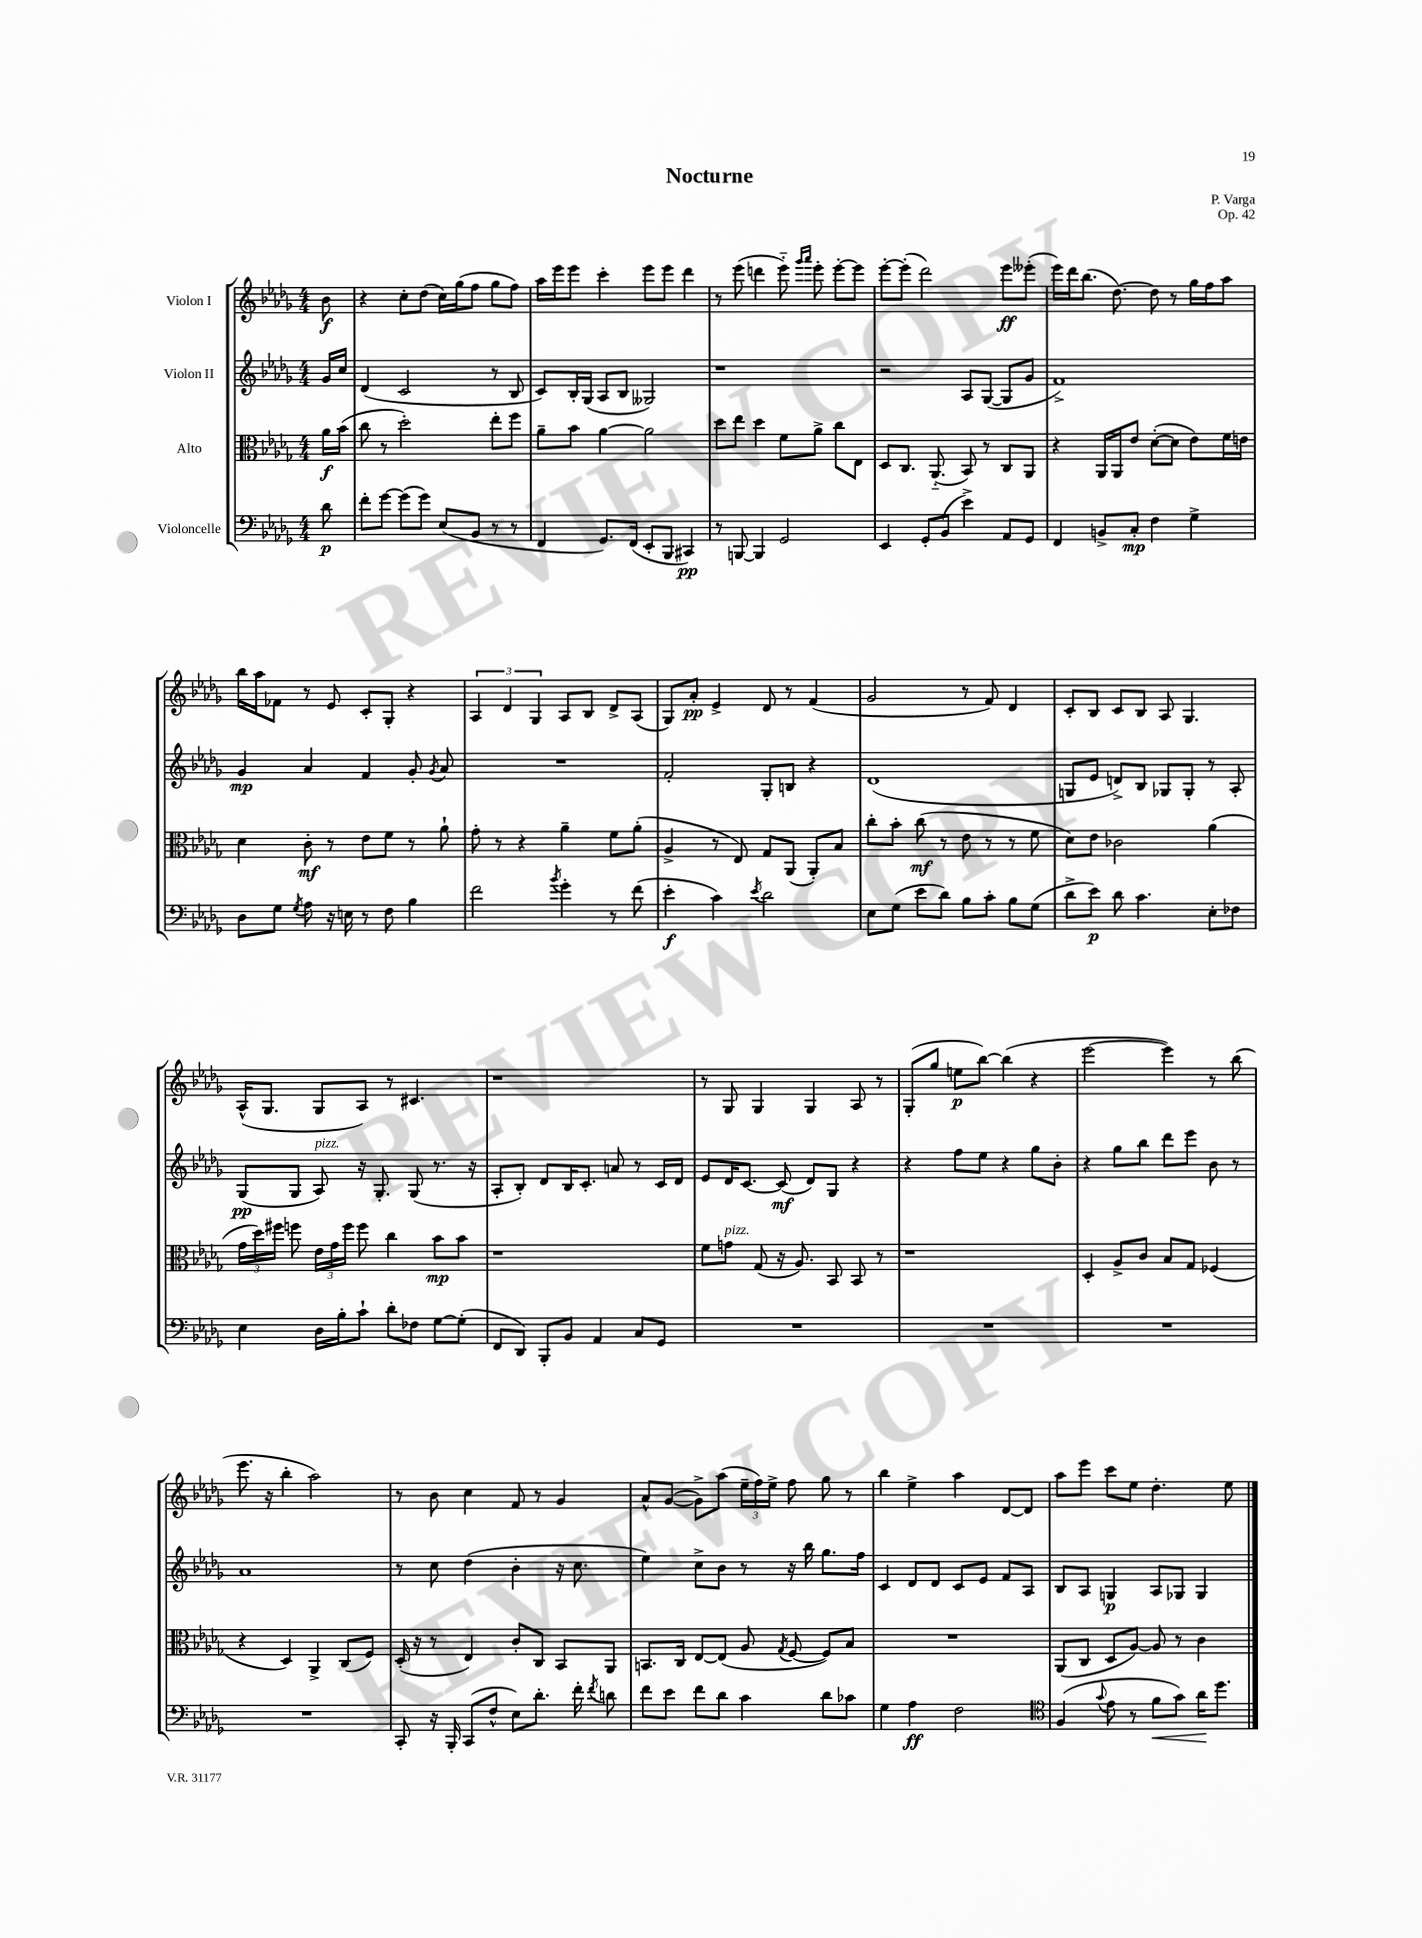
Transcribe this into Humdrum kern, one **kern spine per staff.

**kern	**kern	**kern	**kern
*staff4	*staff3	*staff2	*staff1
*clefF4	*clefC3	*clefG2	*clefG2
*k[b-e-a-d-g-]	*k[b-e-a-d-g-]	*k[b-e-a-d-g-]	*k[b-e-a-d-g-]
*M4/4	*M4/4	*M4/4	*M4/4
8d-	16a-	16g-	8b-
.	(16b-	16cc	.
=	=	=	=
8f'	8cc	(4d-	4r
[8g-	8r	.	.
(8g-]	2dd-')	2c	8cc'
8g-)	.	.	(8dd-
(8E-	.	.	16cc)
.	.	.	(16gg-
8BB-	.	.	8ff
8r	8ee-'	8r	8gg-
8r	8ff	8B-	8ff)
=	=	=	=
4FF	8a-~	8c)	16aa-
.	.	.	16eee-
.	8b-	16B-'	8eee-
.	.	(16G-	.
8.GG-)	[4a-	8A-	4ccc'
.	.	8B-	.
(16FF	.	.	.
8EE-'	2a-]	2G--)	8eee-
8BBB-	.	.	8eee-
4CC#)	.	.	4ddd-
=	=	=	=
8r	8dd-	1r	8r
[8BBB	8ee-	.	(8eee-
4BBB]	4dd-	.	4ddd
2GG-	8f	.	8eee-'~)
.	.	.	16qqggg-
.	.	.	16qqaaa-
.	8a-^	.	8eee-'
.	8cc	.	[8eee-'
.	8E-	.	8eee-]
=	=	=	=
4EE-	8D-	2r	[8eee-'
.	8.C	.	(8eee-']
8GG-'	.	.	2ddd-)
.	(8.AA-'~	.	.
(8BB-	.	.	.
4e-^)	8BB-)	8A-	.
.	8r	([8G-	.
8AA-	8C	8G-]	8eee-
8GG-	8AA-	8g-	(8eee--'
=	=	=	=
4FF	4r	1f^)	16eee-)
.	.	.	16ddd-
.	.	.	(8.bb-
8BB^	16AA-	.	.
.	16AA-	.	[8.dd-)
8C'	8e-	.	.
4F	([8d-'	.	8dd-]
.	8d-]	.	8r
4G-^	8e-)	.	16gg-
.	.	.	16ff
.	16f	.	8aa-
.	16e	.	.
=	=	=	=
8D-	4d-	4g-	16bb-
.	.	.	16aa-
8G-	.	.	8f-
8qG-	.	.	.
8A-	8c'	4a-	8r
16r	8r	.	8e-
16E	.	.	.
8r	8e-	4f	8c'
8F	8f	.	8G-'
4B-	8r	8g-'	4r
.	.	8qg-	.
.	8a-`	8a-	.
=	=	=	=
2f	8g-'	1r	6A-
.	8r	.	.
.	.	.	6d-
.	4r	.	.
.	.	.	6G-
8qb-	.	.	.
4g-'	4a-~	.	8A-
.	.	.	8B-
8r	8f	.	8d-^
(8f	(8a-'	.	(8A-
=	=	=	=
4e-'	4A-^	2f'	8G-)
.	.	.	8a-'
4c)	8r	.	4e-^
.	8E-)	.	.
8qe-	.	.	.
2d-	8G-	8G-'	8d-
.	(8AA-	8B	8r
.	8AA-')	4r	(4f
.	8B-	.	.
=	=	=	=
8E-	8cc'	(1d-	2g-
(8G-	8b-'	.	.
8e-	(8cc	.	.
8d-)	8r	.	.
8B-	8e-	.	8r
8c'	8r	.	8f)
8B-	8r	.	4d-
(8G-	8f	.	.
=	=	=	=
8d-^	8d-)	8G	8c'
8e-)	8e-	8e-	8B-
8d-	2c-	8d^)	8c
4.c	.	8B-	8B-
.	.	8G-	8A-
.	.	8G-'	4.G-
8E-'	(4a-	8r	.
8F-	.	8A-'	.
=	=	=	=
4E-	24g-	(8G-	(16A-^^
.	24dd-)	.	.
.	.	.	8.G-
.	24ff#	.	.
.	8ff	8G-	.
16D-	24e-	8A-)	8G-
.	24g-	.	.
16B-'	.	.	.
.	24ff	.	.
8c`	8ff	16r	8A-)
.	.	8.G-'	.
8d-'	4cc	.	8r
8F-	.	(8G-	4.c#
[8G-	8b-	8.r	.
(8G-']	8b-	.	.
.	.	16r	.
=	=	=	=
8FF	1r	8A-'	1r
8DD-)	.	8B-')	.
8BBB-'	.	8d-	.
8BB-	.	16B-	.
.	.	8.c'	.
4AA-	.	.	.
.	.	8a	.
8C	.	8r	.
8GG-	.	16c	.
.	.	16d-	.
=	=	=	=
1r	8f	8e-	8r
.	8g	16d-	8G-
.	.	[8.c	.
.	(8G-	.	4G-
.	16r	(8c]	.
.	8.A-)	.	.
.	.	8d-)	4G-
.	8BB-	8G-	.
.	8BB-	4r	8A-
.	8r	.	8r
=	=	=	=
1r	1r	4r	(8G-'
.	.	.	8gg-
.	.	8ff	8ee
.	.	8ee-	[8bb-)
.	.	4r	(4bb-]
.	.	8gg-	4r
.	.	8b-'	.
=	=	=	=
1r	4D-'	4r	[2eee-
.	8A-^	8gg-	.
.	8c	8bb-	.
.	8B-	8ddd-	4eee-])
.	8G-	8eee-	.
.	(4F-	8b-	8r
.	.	8r	(8bb-
=	=	=	=
1r	4r	1a-	8.eee-
.	.	.	16r
.	4D-)	.	4bb-'
.	4AA-^	.	2aa-)
.	(8C	.	.
.	8F)	.	.
=	=	=	=
8CC'	(16D-'	8r	8r
.	16r	.	.
16r	8r	8cc	8b-
16BBB-'	.	.	.
(8CC	4E-)	(4dd-	4cc
8F^^	.	.	.
8E-)	8c'	4b-'	8f
8.d-'	8C	.	8r
.	8BB-	16r	4g-
16f'	.	8.cc	.
8qf	.	.	.
8d	8AA-	.	.
=	=	=	=
8f	8.BB	4ee-)	8a-^^
8e-	.	.	([8g-
.	16C	.	.
8f	[8E-	8cc^	8g-^])
8d-	(8E-]	8b-	(8aa-
4c	8A-	8r	24ee-~
.	.	.	24ff)
.	.	.	24ee-^
.	8qG-	.	.
.	[8F	16r	8ff
.	.	16bb-	.
8d-	8F])	8.gg-	8gg-
8c-	8B-	.	8r
.	.	16ff	.
=	=	=	=
4G-	1r	4c	4bb-
4A-	.	8d-	4ee-^
.	.	8d-	.
2F	.	8c	4aa-
.	.	8e-	.
.	.	8f	[8d-
.	.	8A-	8d-]
=	=	=	=
*clefC4	*	*	*
(4F	(8AA-	8B-	8aa-
.	8C	8A-	8eee-
8qqg-	.	.	.
8e-	8D-	4G	8ccc
8r	[8A-)	.	8ee-
8f	8A-]	8A-	4.dd-'
8g-)	8r	8G-	.
16a-	4c	4G-	.
8.dd-	.	.	.
.	.	.	8ee-
==	==	==	==
*-	*-	*-	*-
